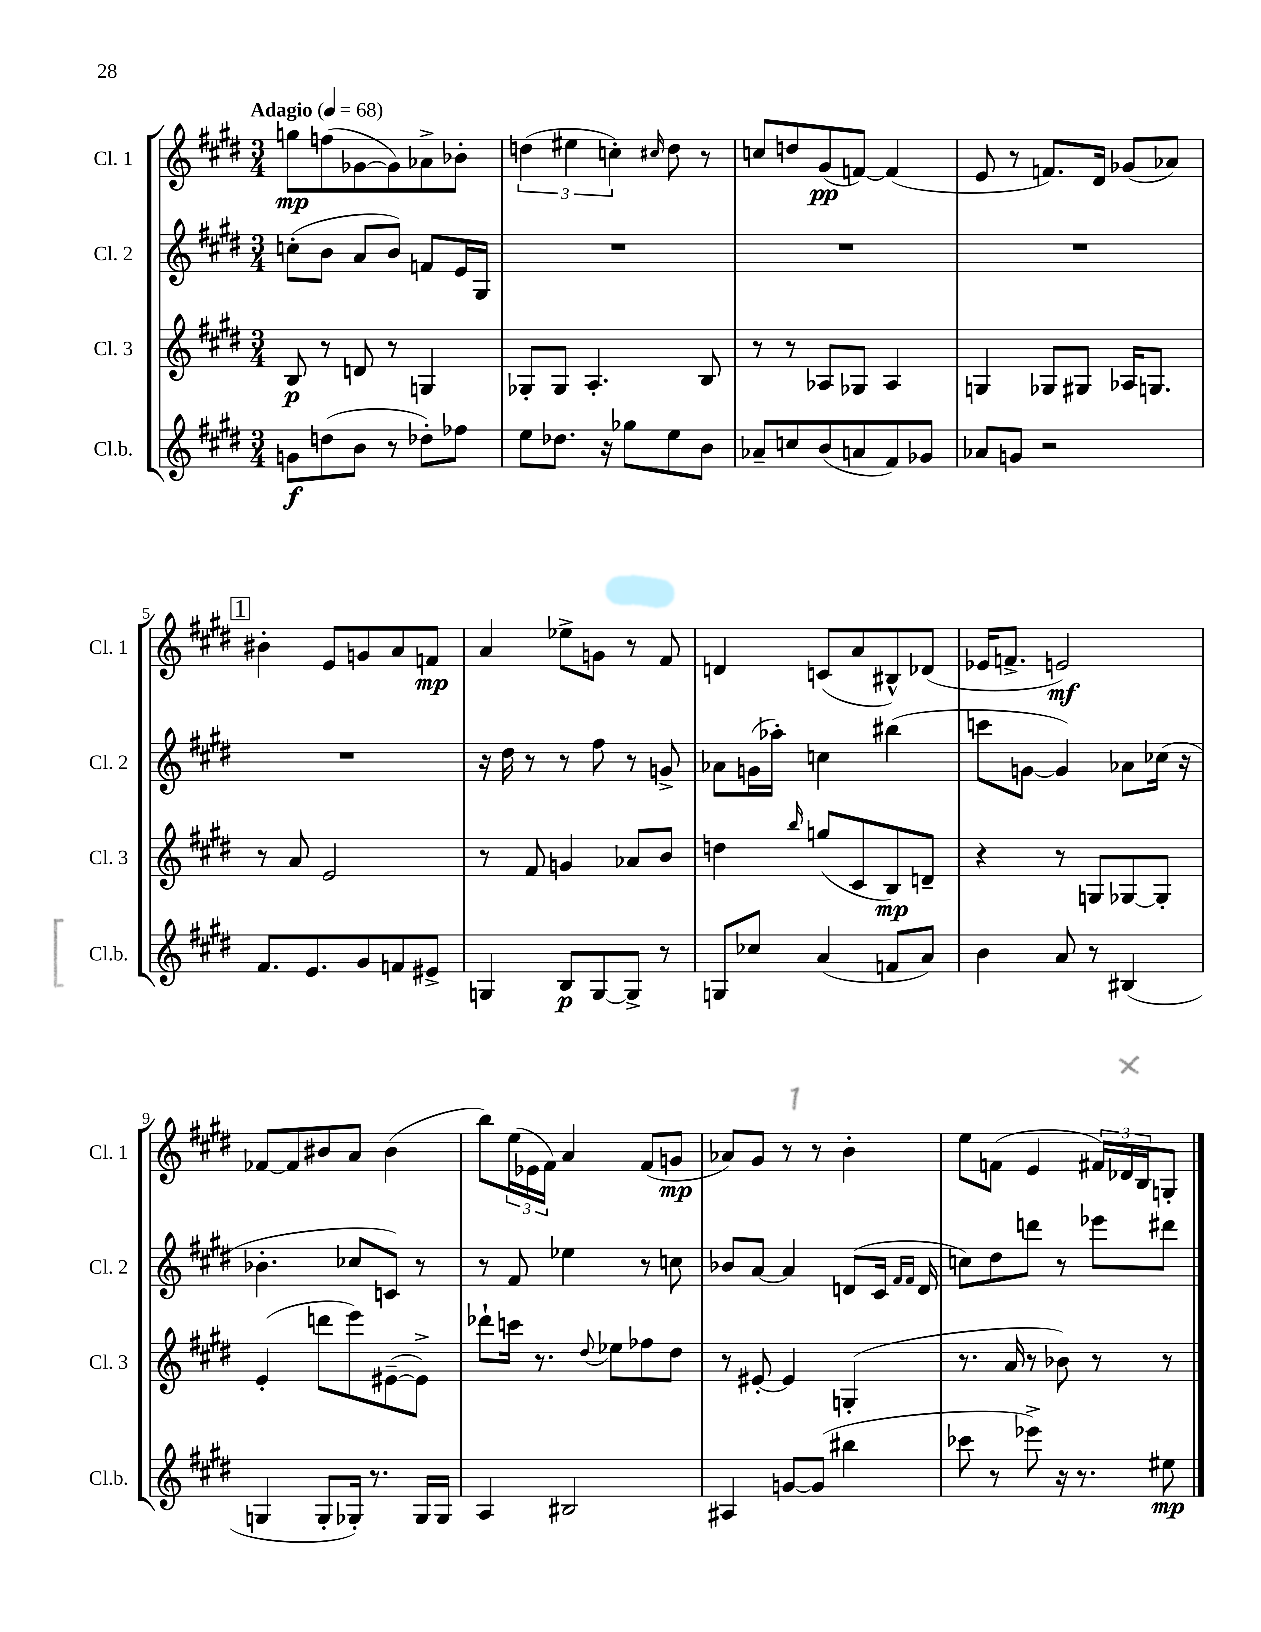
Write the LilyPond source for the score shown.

<<
\new StaffGroup <<
\new Staff = "s0" \with { instrumentName = "Cl. 1" shortInstrumentName = "Cl. 1" } {
    \clef treble \key e \major \numericTimeSignature \time 3/4 \tempo "Adagio" 4 = 68
    g''8\mp f''8( ges'8~ ges'8) aes'8-> bes'8-. |
    \tuplet 3/2 { d''4( eis''4 c''4-.) } \grace { cis''16 } d''8 r8 |
    c''8 d''8 gis'8\pp( f'8~) f'4( |
    e'8 r8 f'8.) dis'16 ges'8( aes'8) |
    \mark \markup { \box "1" } bis'4-. e'8 g'8 a'8 f'8\mp |
    a'4 ees''8-> g'8 r8 fis'8 |
    d'4 c'8( a'8 bis8-^) des'8( |
    ees'16 f'8.-> e'2\mf) |
    fes'8~ fes'8 bis'8 a'8 bis'4( |
    b''8) \tuplet 3/2 { e''16( ees'16 fis'16) } a'4 fis'8( g'8\mp |
    aes'8) gis'8 r8 r8 b'4-. |
    e''8 f'8( e'4 \tuplet 3/2 { fis'16) des'16 b16 } g8-. \bar "|." |
}
\new Staff = "s1" \with { instrumentName = "Cl. 2" shortInstrumentName = "Cl. 2" } {
    \clef treble \key e \major \numericTimeSignature \time 3/4
    c''8-.( b'8 a'8 b'8) f'8 e'16 gis16 |
    R2. |
    R2. |
    R2. |
    \mark \markup { \box "1" } R2. |
    r16 dis''16 r8 r8 fis''8 r8 g'8-> |
    aes'8 g'16( aes''16-.) c''4 bis''4( |
    c'''8 g'8~ g'4) aes'8 ces''16( r16 |
    bes'4.-. ces''8 c'8) r8 |
    r8 fis'8 ees''4 r8 c''8 |
    bes'8 a'8~ a'4 d'8( cis'16 \grace { fis'16 fis'16 } d'16 |
    c''8) dis''8 d'''8 r8 ees'''8 dis'''8 \bar "|." |
}
\new Staff = "s2" \with { instrumentName = "Cl. 3" shortInstrumentName = "Cl. 3" } {
    \clef treble \key e \major \numericTimeSignature \time 3/4
    b8\p r8 d'8 r8 g4 |
    ges8-. ges8 a4.-. b8 |
    r8 r8 aes8 ges8 aes4 |
    g4 ges8 gis8 aes16 g8. |
    \mark \markup { \box "1" } r8 a'8 e'2 |
    r8 fis'8 g'4 aes'8 b'8 |
    d''4 \grace { b''16 } g''8( cis'8 b8\mp) d'8-- |
    r4 r8 g8 ges8~ ges8-. |
    e'4-.( d'''8 e'''8) eis'8~--( eis'8->) |
    des'''8-! c'''16 r8. \appoggiatura { dis''8 } ees''8 fes''8 dis''8 |
    r8 eis'8~-. eis'4 g4-.( |
    r8. a'16 r8 bes'8) r8 r8 \bar "|." |
}
\new Staff = "s3" \with { instrumentName = "Cl.b." shortInstrumentName = "Cl.b." } {
    \clef treble \key e \major \numericTimeSignature \time 3/4
    g'8\f d''8( b'8 r8 des''8-.) fes''8 |
    e''8 des''8. r16 ges''8 e''8 b'8 |
    aes'8-- c''8 b'8( a'8 fis'8) ges'8 |
    aes'8 g'8 r2 |
    \mark \markup { \box "1" } fis'8. e'8. gis'8 f'8 eis'8-> |
    g4 b8\p g8~ g8-> r8 |
    g8 ces''8 a'4( f'8 a'8) |
    b'4 a'8 r8 bis4( |
    g4 g8-. ges16-.) r8. ges16 ges16 |
    a4 bis2 |
    ais4 g'8~ g'8( bis''4 |
    ces'''8 r8 ees'''8->) r16 r8. eis''8\mp \bar "|." |
}
>>
>>
